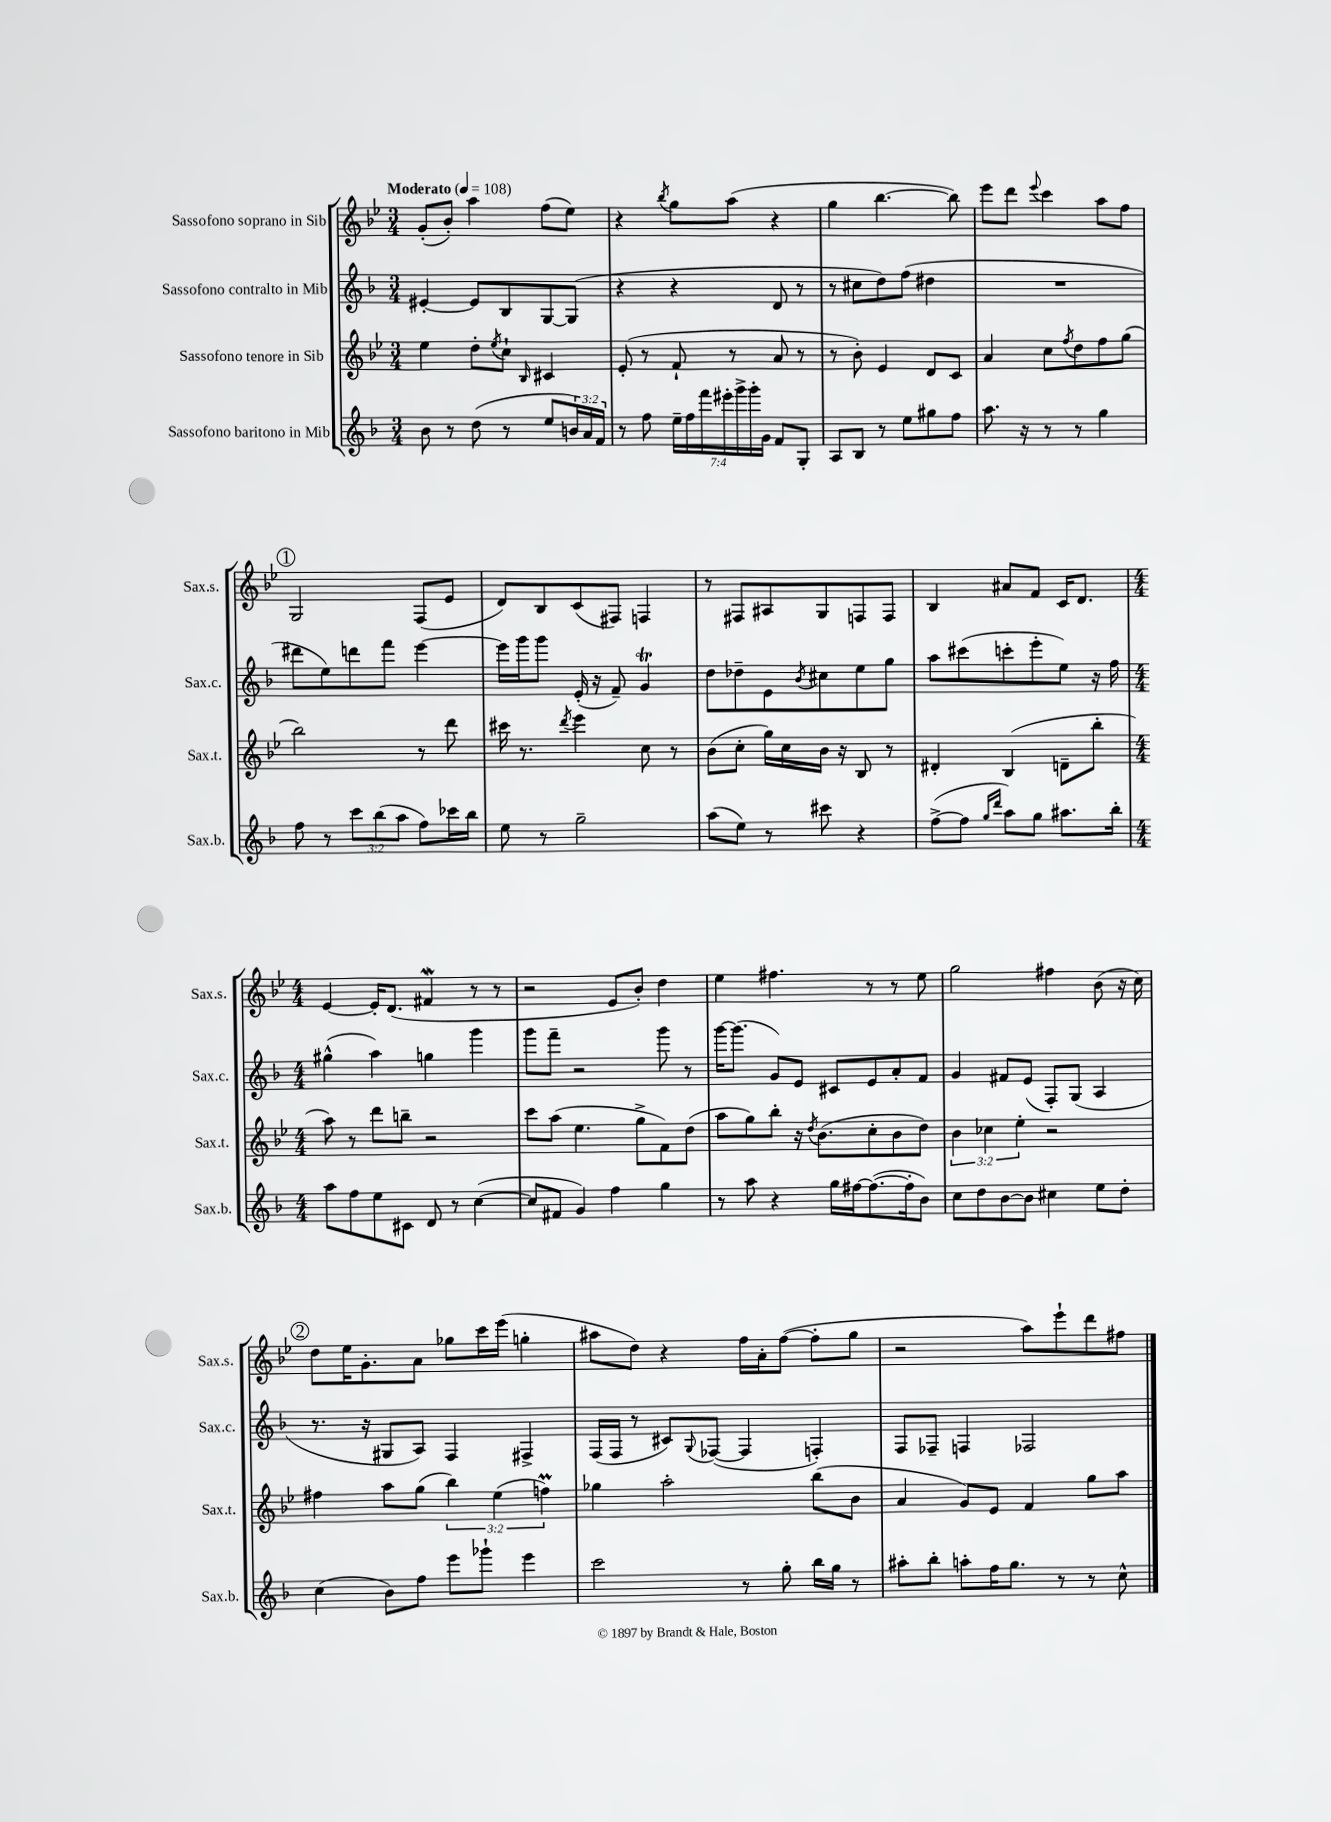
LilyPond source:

<<
\new StaffGroup <<
\new Staff = "s0" \with { instrumentName = "Sassofono soprano in Sib" shortInstrumentName = "Sax.s." } {
    \clef treble \key bes \major \numericTimeSignature \time 3/4 \tempo "Moderato" 4 = 108
    g'8-.( bes'8-.) a''4 f''8( ees''8) |
    r4 \acciaccatura { bes''8 } g''8 a''8( r4 |
    g''4 bes''4.~ bes''8) |
    ees'''8 d'''8 \appoggiatura { ees'''8 } c'''4 a''8 f''8 |
    \mark \markup { \circle "1" } g2 f8( ees'8 |
    d'8) bes8 c'8( fis8) f4 |
    r8 fis8 ais8 g8 f8 f8 |
    bes4 ais'8 f'8 c'16 d'8. |
    \numericTimeSignature \time 4/4 ees'4~ ees'16-. d'8.( fis'4\mordent r8 r8 |
    r2 ees'8 bes'8-.) d''4 |
    ees''4 fis''4. r8 r8 ees''8 |
    g''2 fis''4 bes'8( r16 c''16) |
    \mark \markup { \circle "2" } d''8 ees''16 g'8.-. a'8 ges''8 c'''16 ees'''16( g''4-. |
    ais''8 d''8) r4 f''16 a'16-. f''8~( f''8-. g''8 |
    r2 a''8) ees'''8-! d'''8 fis''8 \bar "|." |
}
\new Staff = "s1" \with { instrumentName = "Sassofono contralto in Mib" shortInstrumentName = "Sax.c." } {
    \clef treble \key f \major \numericTimeSignature \time 3/4
    eis'4~-. eis'8 bes8 g8~ g8( |
    r4 r4 d'8 r8 |
    r8 cis''8 d''8) f''8( dis''4 |
    R2. |
    \mark \markup { \circle "1" } dis'''8 e''8) d'''8 f'''8 e'''4~ |
    e'''16 g'''16 g'''8 e'16-.( r16 f'8--) g'4\trill |
    d''8 des''8-- e'8 \acciaccatura { bes'8 } cis''8 e''8 g''8 |
    a''8 cis'''8( c'''8-. e'''8-. e''8) r16 f''16 |
    \numericTimeSignature \time 4/4 gis''4-^( a''4) g''4 g'''4 |
    g'''8 f'''8-- r2 g'''8 r8 |
    g'''16~ g'''8.( g'8) e'8 cis'8 e'8 a'8-. f'8 |
    g'4 fis'8 e'8( f8-.) g8( a4 |
    \mark \markup { \circle "2" } r8. r16 gis8 a8) f4 fis4-> |
    f16( f16 r8 cis'8) \appoggiatura { g8 } fes8~( fes4 f4-.) |
    f8 fes8-- f4 fes2 \bar "|." |
}
\new Staff = "s2" \with { instrumentName = "Sassofono tenore in Sib" shortInstrumentName = "Sax.t." } {
    \clef treble \key bes \major \numericTimeSignature \time 3/4 \override Staff.TupletNumber.text = #tuplet-number::calc-fraction-text
    ees''4 d''8-. \acciaccatura { ees''8 } c''8-! \grace { bes16 } cis'4 |
    ees'8-.( r8 f'8-! r8 a'8 r8 |
    r8 bes'8-.) ees'4 d'8 c'8 |
    a'4 c''8 \acciaccatura { f''8 } d''8 f''8 g''8( |
    \mark \markup { \circle "1" } bes''2) r8 d'''8 |
    cis'''16 r8. \acciaccatura { d'''8 } ees'''4 c''8 r8 |
    bes'8( c''8-. g''16) c''16 bes'16 r16 bes8 r8 |
    dis'4-. bes4( d'8-- bes''8-. |
    \numericTimeSignature \time 4/4 a''8) r8 d'''8 b''8-- r2 |
    c'''8 a''8( ees''4. g''8-> f'8) d''8( |
    a''8 g''8) bes''8-. r16 \acciaccatura { d''8 } bes'8.( c''8-. bes'8 d''8) |
    \tuplet 3/2 { bes'4 ces''4 ees''4-. } r2 |
    \mark \markup { \circle "2" } fis''4 a''8 g''8( \tuplet 3/2 { bes''4) ees''4( f''4\prall) } |
    ges''4 a''2-. bes''8( bes'8 |
    a'4 g'8) ees'8 f'4 g''8 a''8 \bar "|." |
}
\new Staff = "s3" \with { instrumentName = "Sassofono baritono in Mib" shortInstrumentName = "Sax.b." } {
    \clef treble \key f \major \numericTimeSignature \time 3/4 \override Staff.TupletNumber.text = #tuplet-number::calc-fraction-text
    bes'8 r8 d''8( r8 e''8 \tuplet 3/2 { b'16) a'16 f'16 } |
    r8 f''8 \tuplet 7/4 { e''16-- f''16 f'''16 eis'''16-. g'''16-> g'''16-. g'16 } f'8 g8-. |
    a8 bes8 r8 e''8 gis''8 f''8 |
    a''8. r16 r8 r8 g''4 |
    \mark \markup { \circle "1" } f''8 r8 \tuplet 3/2 { c'''8 bes''8( a''8 } f''8) ces'''16 bes''16 |
    e''8 r8 g''2-- |
    a''8( e''8) r8 cis'''8 r4 |
    f''8~->( f''8 \grace { g''16 d'''16 } a''8) g''8 ais''8. bes''16-. |
    \numericTimeSignature \time 4/4 a''8 f''8 e''8 cis'8 d'8 r8 c''4~( |
    c''8 fis'8 g'4) f''4 g''4 |
    r8 a''8 r4 g''16 fis''16~ fis''8.~( fis''16-. bes'8) |
    c''8 d''8 bes'8~ bes'8 cis''4 e''8 d''8-. |
    \mark \markup { \circle "2" } c''4( bes'8) f''8 e'''8 ges'''8-! e'''4 |
    c'''2 r8 g''8-. bes''16 g''16 r8 |
    ais''8-. bes''8-. a''8-. f''16 g''8. r8 r8 c''8-^ \bar "|." |
}
>>
>>
\layout { \context { \Score \remove "Bar_number_engraver" } }
